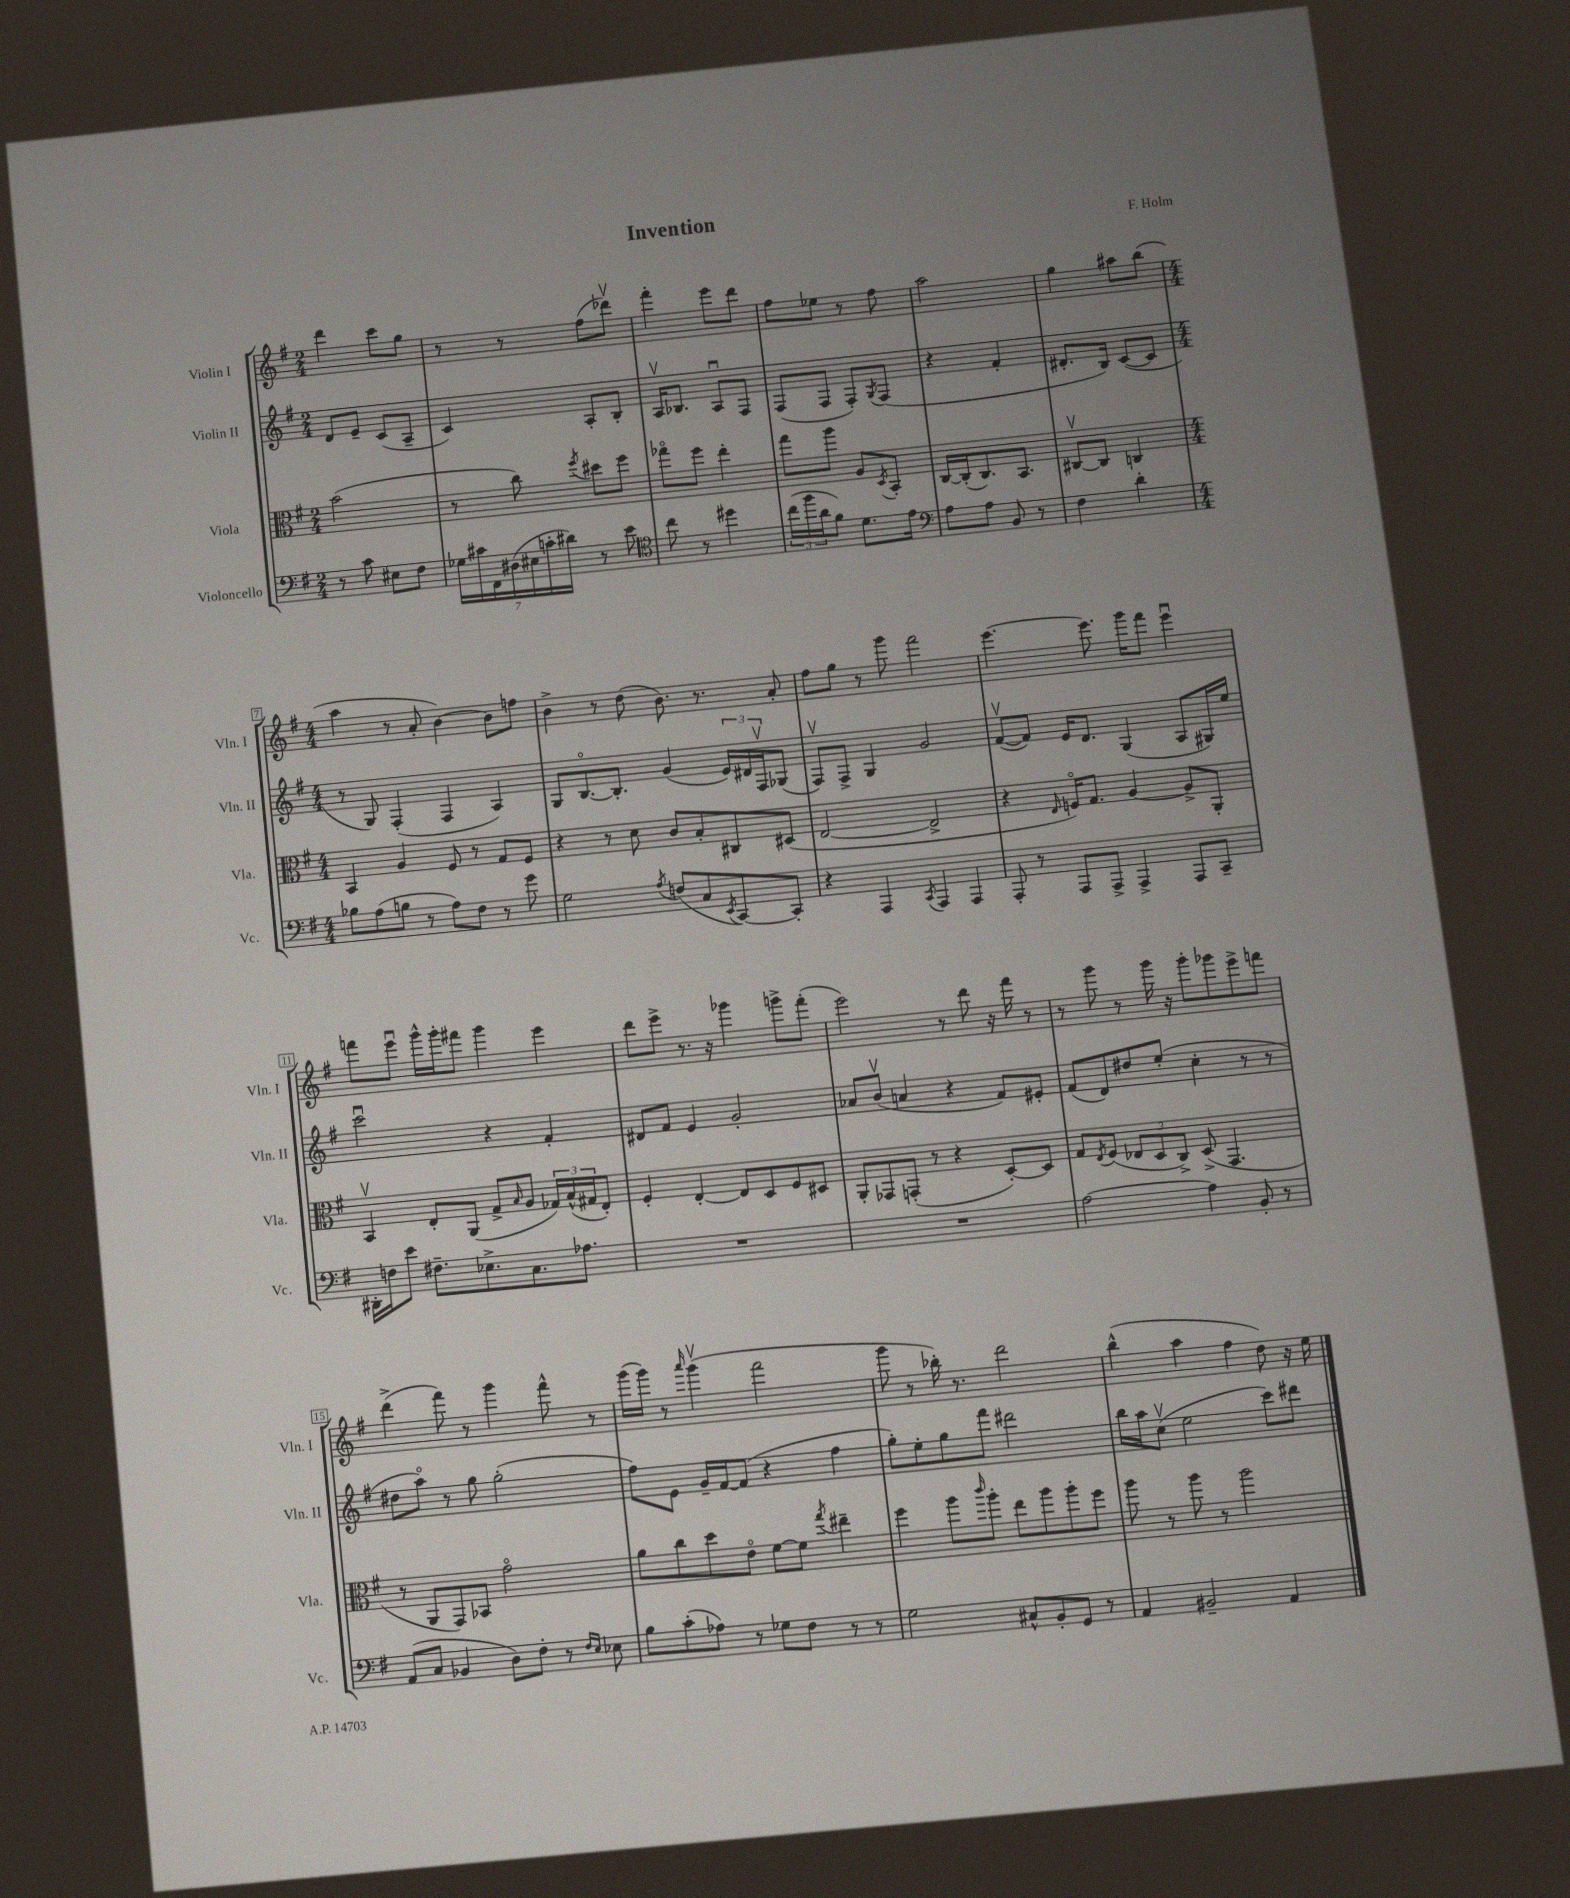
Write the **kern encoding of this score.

**kern	**kern	**kern	**kern
*part4	*part3	*part2	*part1
*staff4	*staff3	*staff2	*staff1
*I"Violoncello	*I"Viola	*I"Violin II	*I"Violin I
*I'Vc.	*I'Vla.	*I'Vln. II	*I'Vln. I
*clefF4	*clefC3	*clefG2	*clefG2
*k[f#]	*k[f#]	*k[f#]	*k[f#]
*M2/4	*M2/4	*M2/4	*M2/4
=1	=1	=1	=1
8r	(2b\	8d/L	4ddd\
8c\	.	8e~/J	.
8E#X\L	.	(8c/L	8ccc\L
8F#\J	.	8A~/J	8gg\J
=2	=2	=2	=2
28G-X\LL	8r	4c/)	8r
28c#X\	.	.	.
28FF#\	.	.	.
(28D#X\	.	.	.
.	8cc\)	.	8r
28E#X\	.	.	.
28cn'\	.	.	.
28d#X\JJ)	.	.	.
.	8qff#/	.	.
8r	8dd#X\L	8A'/L	(8ff#\L
8e\	8ff#\J	8B'/J	8ddd-Xv\J)
=3	=3	=3	=3
*clefC4	*	*	*
8cc\	8gg-X\L	16Av/KL	4fff#'\
.	.	8.B-X/J	.
8r	8ff#\J	.	.
4dd#X\	4ee'\	8Au/L	8eee\L
.	.	8F#/J	8ddd\J
=4	=4	=4	=4
(24cc\LL	8gg\L	(8F#/L	8ff#\L
24ff#\	.	.	.
24a\J	.	.	.
8f#\J)	8aa\J	8F#/J	8ee-X\J
8.d\L	8A/L	8F#'/L)	8r
.	8qD/	8qG/	.
.	8BB'/J	(8F#/J	8ff#\
16e\Jk	.	.	.
=5	=5	=5	=5
*clefF4	*	*	*
8A\L	[16C/LL	4r	2aa\
.	(16C'/J]	.	.
8A\J	8.C/)	.	.
8BB/	.	4f#'/	.
.	8.BB/J	.	.
8r	.	.	.
=6	=6	=6	=6
4F#\	[8C#Xv/L	8.d#X'/L	4gg\
.	8C#/J]	.	.
.	.	16B/Jk)	.
4d'\	4Cn/	([8c/L	8aa#X\L
.	.	8c/J]	(8bb\J
!!LO:LB:g=z
=7	=7	=7	=7
*M4/4	*M4/4	*M4/4	*M4/4
8B-X\L	4BB/	8r	4aa\
(8A\	.	8G/)	.
8Bn\J	4A/	(4F#'/	8r
8r	.	.	8a'/
8A\L)	8F#/	4F#/	[4b\)
8F#\J	8r	.	.
8r	8G/L	4A/)	8b\L]
8g\	8F#/J	.	8ffn\J
=8	=8	=8	=8
2G\	4r	8G/L	4b^\
.	.	[8.B/	.
.	8r	.	8r
.	.	8.B'/J]	.
.	8d\	.	(8dd\
8qA/	.	.	.
(8Fn/L	8c/L	(4g/	8.b\)
8C/	8B'/	.	.
.	.	.	8.r
8qEE/	.	.	.
[8CC/)	8C#X/	24e/LL)	.
.	.	24d#X/	.
.	.	24F#v/J	.
8CC'/J]	(8D#X/J	(8G-X/J	8a'/
=9	=9	=9	=9
4r	[2E/	8F#v/L)	8ff#\L
.	.	8F#^/J	8gg\J
4AAA/	.	4G/	8r
.	.	.	8ggg\
8qCC/	.	.	.
4AAA/	2E^/]	2g/	2fff#\
4AAA/	.	.	.
=10	=10	=10	=10
8AAA'/	4r	([8f#v/L	[4.eee\
8r	.	8f#/J])	.
.	16qqE/	.	.
8AAA/L	16Fn/KL)	16e/KL	.
.	8.G/J	8.d/J	.
8AAA^/J	.	.	8.eee\]
4AAA^/	[4A/	(4G/	.
.	.	.	16ggg\KL
.	.	.	8fff#\J
8AAA/L	8A^/L]	8A/L	4eeeu\
8CC~/J	8AA'/J	16G#X/L)	.
.	.	16ee/JJ	.
!!LO:LB:g=z
=11	=11	=11	=11
16DD#X'\LL	4BBv/	2cccu\	8fffn\L
16Fn\J	.	.	.
8e\J	.	.	8eeeu\J
8.F#X~\L	8E'/L	.	16ggg^^\LL
.	.	.	16ggg'\J
.	(8AA/J	.	8fff#X\J
8.E-X^\	.	.	.
.	8G^/L	4r	4ggg\
.	16qqB/	.	.
8.C\	8A/J	.	.
.	24G-X/LL)	4f#'/	4eee\
.	(24B^^/	.	.
8.A-X\J	.	.	.
.	24G#X/J	.	.
.	8E'/J)	.	.
=12	=12	=12	=12
1r	4F#'/	8d#X/L	8ddd\L
.	.	8f#/J	8eee^\J
.	[4E'/	4e/	8.r
.	.	.	16r
.	8E/L]	2g'/	4ggg-X\
.	8D/	.	.
.	8F#/	.	8gggn^\L
.	8D#X/J	.	(8fff#'\J
=13	=13	=13	=13
1r	8AA'/L	8a-X/L	2eee\)
.	8GG-X/	(8bv/J	.
.	(8GGn'/J	4an/	.
.	8r	.	.
.	4r	4r	8r
.	.	.	8ddd\
.	[8D'/L)	8f#/L)	16r
.	.	.	16fff#\
.	8D/J]	8e#X'/J	8r
=14	=14	=14	=14
[2A\	8G/L	(8f#/L	8r
.	8qE/	.	.
.	(8F#/J	8d/)	8ggg\
.	12E-X/L	8dd#X/	8r
.	12D/	.	.
.	.	(8ee'/J	16ggg\
.	12C^/J)	.	.
.	.	.	16r
4A\]	(8D^/	4cc'\	8ggg'\L
.	4.GG/	.	8ggg-X\
8BB'/	.	8r	8eee^\
8r	.	8r	8fffn\J
!!LO:LB:g=z
=15	=15	=15	=15
(8AA/L	8r	8dd#X\L	(4ddd^\
8C/J	8AA/L	8aa\J)	.
4BB-X/	8GG/)	8r	8fff#\)
.	8BB-X/J	8gg\	8r
8D\L)	2g\	(2gg'\	4ggg\
8F#'\J	.	.	.
8r	.	.	8fff#^^\
16qqF#/LL	.	.	.
16qqE/JJ	.	.	.
8E-X\	.	.	8r
=16	=16	=16	=16
8B\L	8a\L	8ff#\L)	(16ggg\LL
.	.	.	16ggg\JJ)
(8c'\	8cc\	8e\J	8r
.	.	.	16qqaaa/
8A-X\J)	8dd\	16g~/LL	(4gggv\
.	.	[16f#/J	.
8r	8e\J	(8f#/J]	.
8G-X\L	[8f#\L	4r	2fff#\
8F#\J	8f#\J]	.	.
.	8qgg/	.	.
8r	4ee#X~\	4ff#\	.
8r	.	.	.
=17	=17	=17	=17
2G\	4ff#\	8gg'\L)	8ggg\
.	.	8ee'\	8r
.	8aa\L	8gg\	16bb-X'\)
.	.	.	8.r
.	16qqccc/	.	.
.	8aa'\J	8fff#\J	.
8C#X^^/L	8ee\L	2ddd#X\	2ddd\
8BB'/	8aa\	.	.
8GG/J	8aa'\	.	.
8r	8ff#\J	.	.
=18	=18	=18	=18
4AA/	8aa\	16bb\LL	(4bb^^\
.	.	16aa\J	.
.	8r	(8ccv\J	.
2BB#X~/	8aa\	2ee\	4aa\
.	8r	.	.
.	2aa\	.	4ff#\
4AA/	.	8ccc\L)	8dd\)
.	.	8ddd#X\J	16r
.	.	.	16ee\
==	==	==	==
*-	*-	*-	*-
